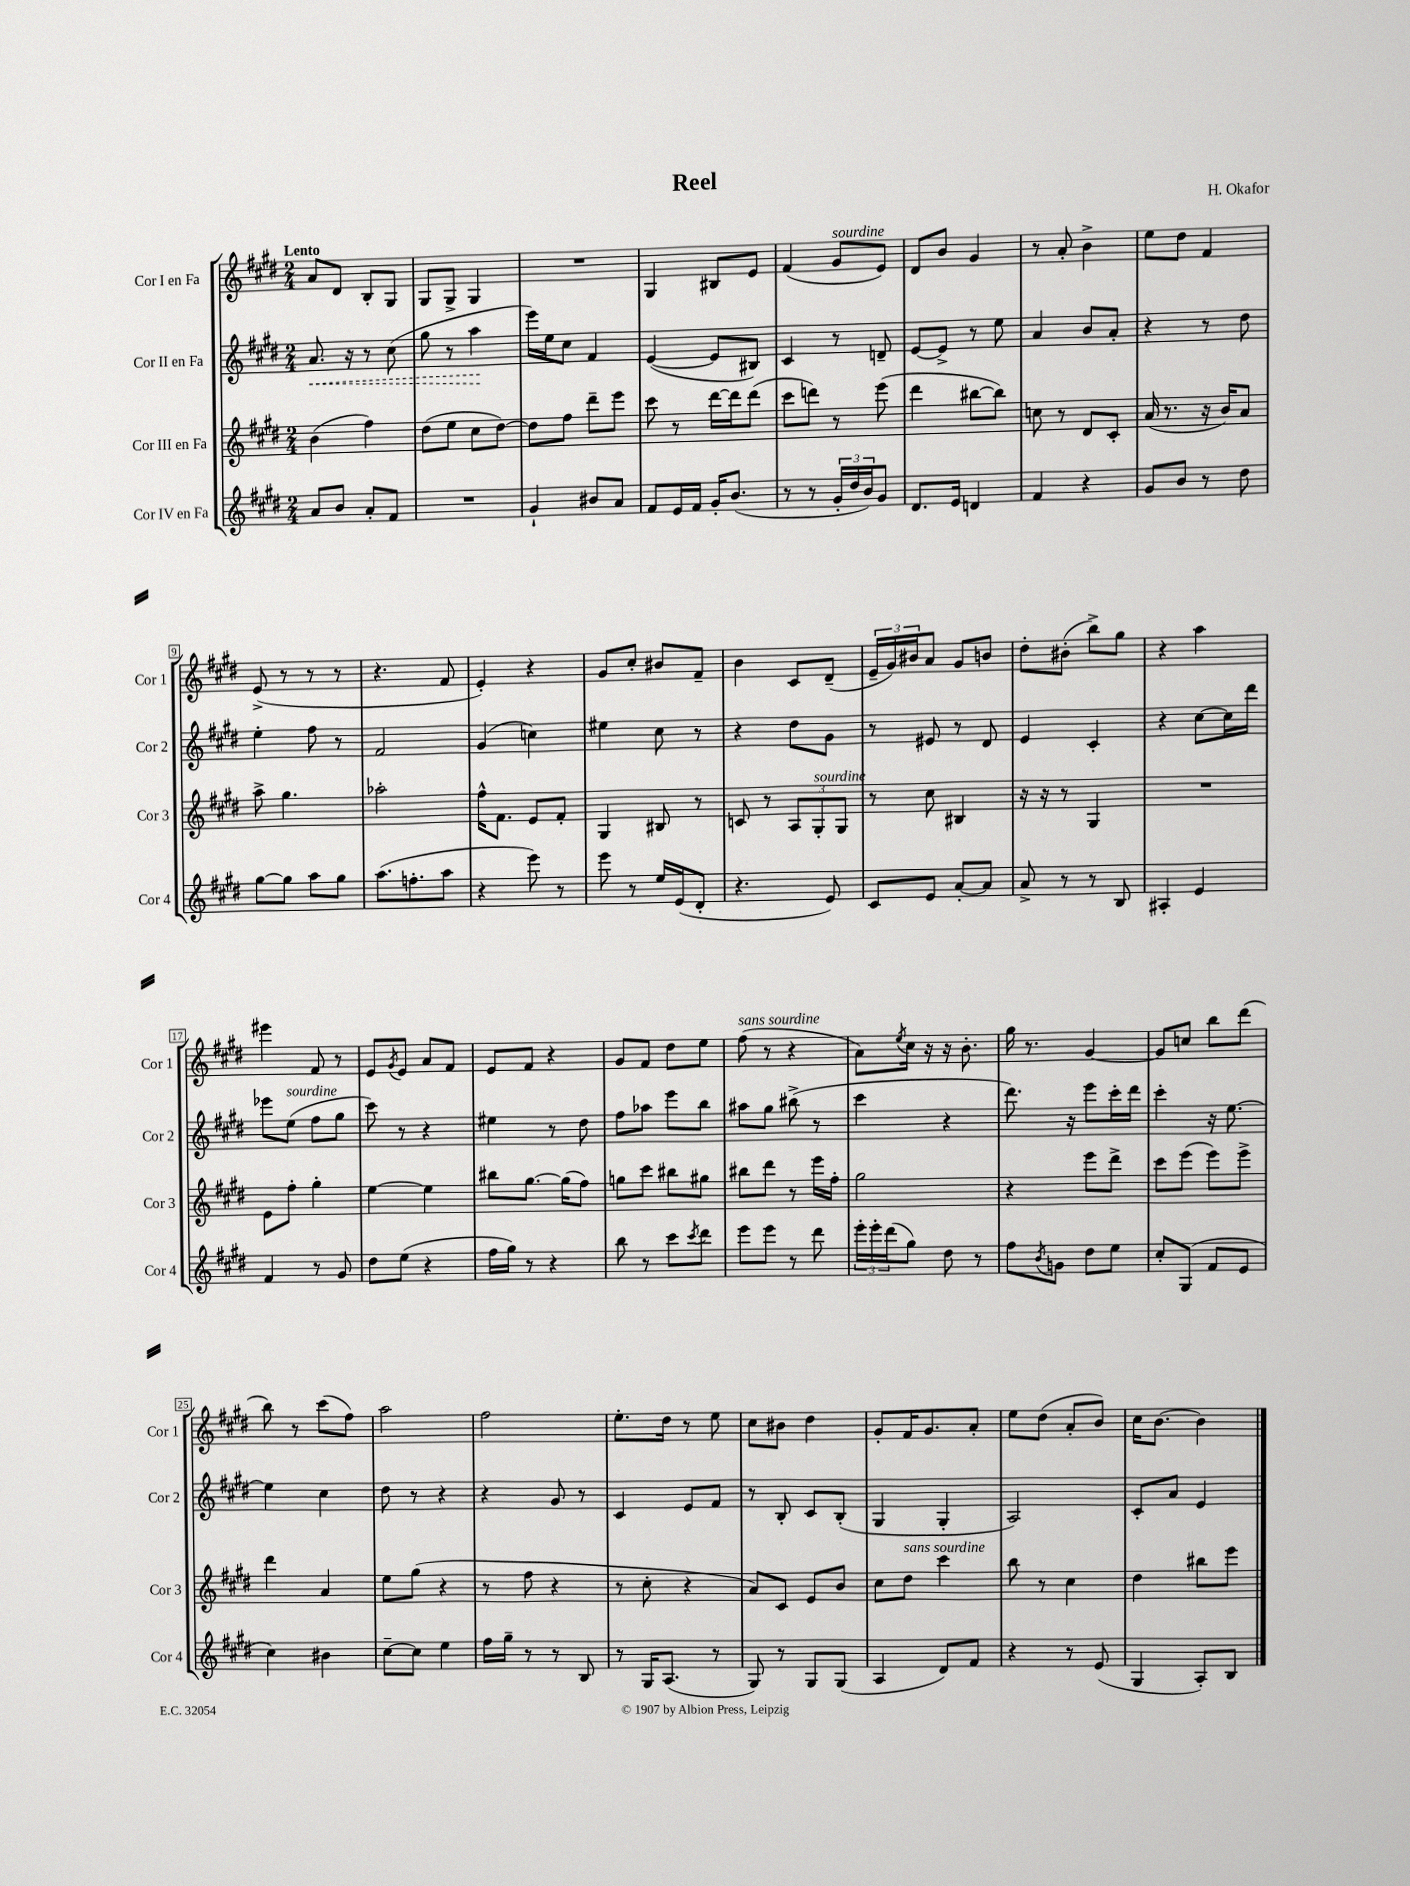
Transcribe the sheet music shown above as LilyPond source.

\header { title = "Reel" composer = "H. Okafor" }
<<
\new StaffGroup <<
\new Staff = "s0" \with { instrumentName = "Cor I en Fa" shortInstrumentName = "Cor 1" } {
    \clef treble \key e \major \numericTimeSignature \time 2/4 \tempo "Lento"
    a'8 dis'8 b8-. gis8 |
    gis8 gis8-> gis4 |
    R2 |
    gis4 bis8 e'8 |
    fis'4( gis'8^\markup { \italic "sourdine" } e'8) |
    dis'8 b'8 gis'4 |
    r8 a'8-. b'4-> |
    e''8 dis''8 fis'4 |
    e'8->( r8 r8 r8 |
    r4. fis'8 |
    e'4-.) r4 |
    gis'8 cis''8-. bis'8 fis'8-- |
    b'4 cis'8 dis'8--( |
    \tuplet 3/2 { e'16-- gis'16) bis'16 } a'8 gis'8 b'8 |
    dis''8-. bis'8-.( b''8->) gis''8 |
    r4 a''4 |
    eis'''4 fis'8 r8 |
    e'8 \acciaccatura { gis'8 } e'8 a'8 fis'8 |
    e'8 fis'8 r4 |
    gis'8 fis'8 dis''8 e''8 |
    fis''8^\markup { \italic "sans sourdine" }( r8 r4 |
    a'8) \acciaccatura { e''8 } cis''16 r16 r16 b'8.-. |
    gis''16 r8. gis'4~ |
    gis'8 c''8 b''8 dis'''8( |
    b''8) r8 cis'''8( fis''8) |
    a''2 |
    fis''2 |
    e''8.-. dis''16 r8 e''8 |
    cis''8 bis'8 dis''4 |
    gis'8-. fis'16 gis'8. a'8-. |
    e''8 dis''8( a'8-. b'8) |
    cis''16 b'8.~ b'4 \bar "|." |
}
\new Staff = "s1" \with { instrumentName = "Cor II en Fa" shortInstrumentName = "Cor 2" } {
    \clef treble \key e \major \numericTimeSignature \time 2/4
    \once \override Hairpin.style = #'dashed-line a'8.\< r16 r8 cis''8( |
    gis''8 r8 a''4\! |
    e'''16) e''16 cis''8 fis'4 |
    e'4~( e'8 bis8) |
    cis'4 r8 d'8-- |
    e'8~ e'8-> r8 e''8 |
    a'4 b'8 a'8-. |
    r4 r8 dis''8 |
    e''4-. fis''8 r8 |
    fis'2 |
    gis'4( c''4) |
    eis''4 cis''8 r8 |
    r4 dis''8 gis'8 |
    r8 eis'8 r8 dis'8 |
    e'4 cis'4-. |
    r4 cis''8~ cis''16 dis'''16 |
    ees'''8 e''8^\markup { \italic "sourdine" }( fis''8 gis''8 |
    cis'''8) r8 r4 |
    eis''4 r8 dis''8 |
    fis''8 aes''8 e'''8 b''8 |
    ais''8 gis''8 bis''8->( r8 |
    cis'''4 r4 |
    dis'''8.) r16 e'''8 cis'''16-. dis'''16 |
    cis'''4-. r16 e''8.~ |
    e''4 cis''4 |
    dis''8 r8 r4 |
    r4 gis'8 r8 |
    cis'4 e'8 fis'8 |
    r8 b8-. cis'8 b8-.( |
    gis4 gis4-. |
    a2) |
    cis'8-. a'8 e'4 \bar "|." |
}
\new Staff = "s2" \with { instrumentName = "Cor III en Fa" shortInstrumentName = "Cor 3" } {
    \clef treble \key e \major \numericTimeSignature \time 2/4
    b'4( fis''4) |
    dis''8( e''8 cis''8 dis''8~) |
    dis''8 fis''8 dis'''8-- e'''8 |
    cis'''8 r8 dis'''16~ dis'''16 dis'''8( |
    cis'''8 d'''8) r8 e'''8( |
    dis'''4 bis''8~ bis''8) |
    c''8 r8 dis'8 cis'8-. |
    a'16( r8. r16 b'16) a'8 |
    a''8-> gis''4. |
    aes''2-. |
    fis''16-^ fis'8. e'8 fis'8-. |
    gis4 bis8 r8 |
    c'8 r8 \tuplet 3/2 { a8 gis8-.^\markup { \italic "sourdine" } gis8 } |
    r8 cis''8 bis4 |
    r16 r16 r8 gis4 |
    R2 |
    e'8 fis''8-. gis''4-. |
    e''4~ e''4 |
    bis''8 gis''8.~ gis''16( fis''8) |
    g''8 cis'''8 bis''8 gis''8 |
    bis''8 dis'''8 r8 e'''16 fis''16-. |
    gis''2 |
    r4 e'''8 dis'''8-> |
    cis'''8 e'''8( e'''8) e'''8-> |
    dis'''4 a'4 |
    e''8 gis''8( r4 |
    r8 fis''8 r4 |
    r8 cis''8-. r4 |
    a'8) cis'8 e'8 b'8 |
    cis''8 dis''8^\markup { \italic "sans sourdine" } cis'''4 |
    b''8 r8 cis''4 |
    dis''4 bis''8 e'''8 \bar "|." |
}
\new Staff = "s3" \with { instrumentName = "Cor IV en Fa" shortInstrumentName = "Cor 4" } {
    \clef treble \key e \major \numericTimeSignature \time 2/4
    a'8 b'8 a'8-. fis'8 |
    R2 |
    gis'4-! bis'8 a'8 |
    fis'8 e'16 fis'16 gis'16-. b'8.( |
    r8 r8 \tuplet 3/2 { gis'16-. dis''16 b'16) } gis'8 |
    dis'8. e'16 d'4 |
    fis'4 r4 |
    gis'8 b'8 r8 dis''8 |
    gis''8~ gis''8 a''8 gis''8 |
    a''8.( f''8.-. a''8 |
    r4 e'''8) r8 |
    e'''8 r8 e''16 e'16( dis'8-. |
    r4. e'8) |
    cis'8 e'8 a'8~-. a'8 |
    a'8-> r8 r8 b8 |
    ais4-. e'4 |
    fis'4 r8 gis'8 |
    dis''8 e''8( r4 |
    fis''16 gis''16) r8 r4 |
    b''8 r8 cis'''8 \acciaccatura { cis'''8 } dis'''8 |
    e'''8 e'''8 r8 dis'''8 |
    \tuplet 3/2 { e'''16-. e'''16-. dis'''16( } gis''8) dis''8 r8 |
    fis''8 \acciaccatura { b'8 } g'8 dis''8 e''8 |
    cis''8-. gis8( fis'8 e'8 |
    cis''4) bis'4 |
    cis''8~-- cis''8 e''4 |
    fis''16 gis''16-- r8 r8 b8 |
    r8 gis16 a8.( r8 |
    gis8) r8 gis8 gis8( |
    a4 dis'8) fis'8 |
    r4 r8 e'8( |
    gis4 a8-.) b8 \bar "|." |
}
>>
>>
\layout { \context { \Score \override BarNumber.stencil = #(make-stencil-boxer 0.1 0.3 ly:text-interface::print) } }
